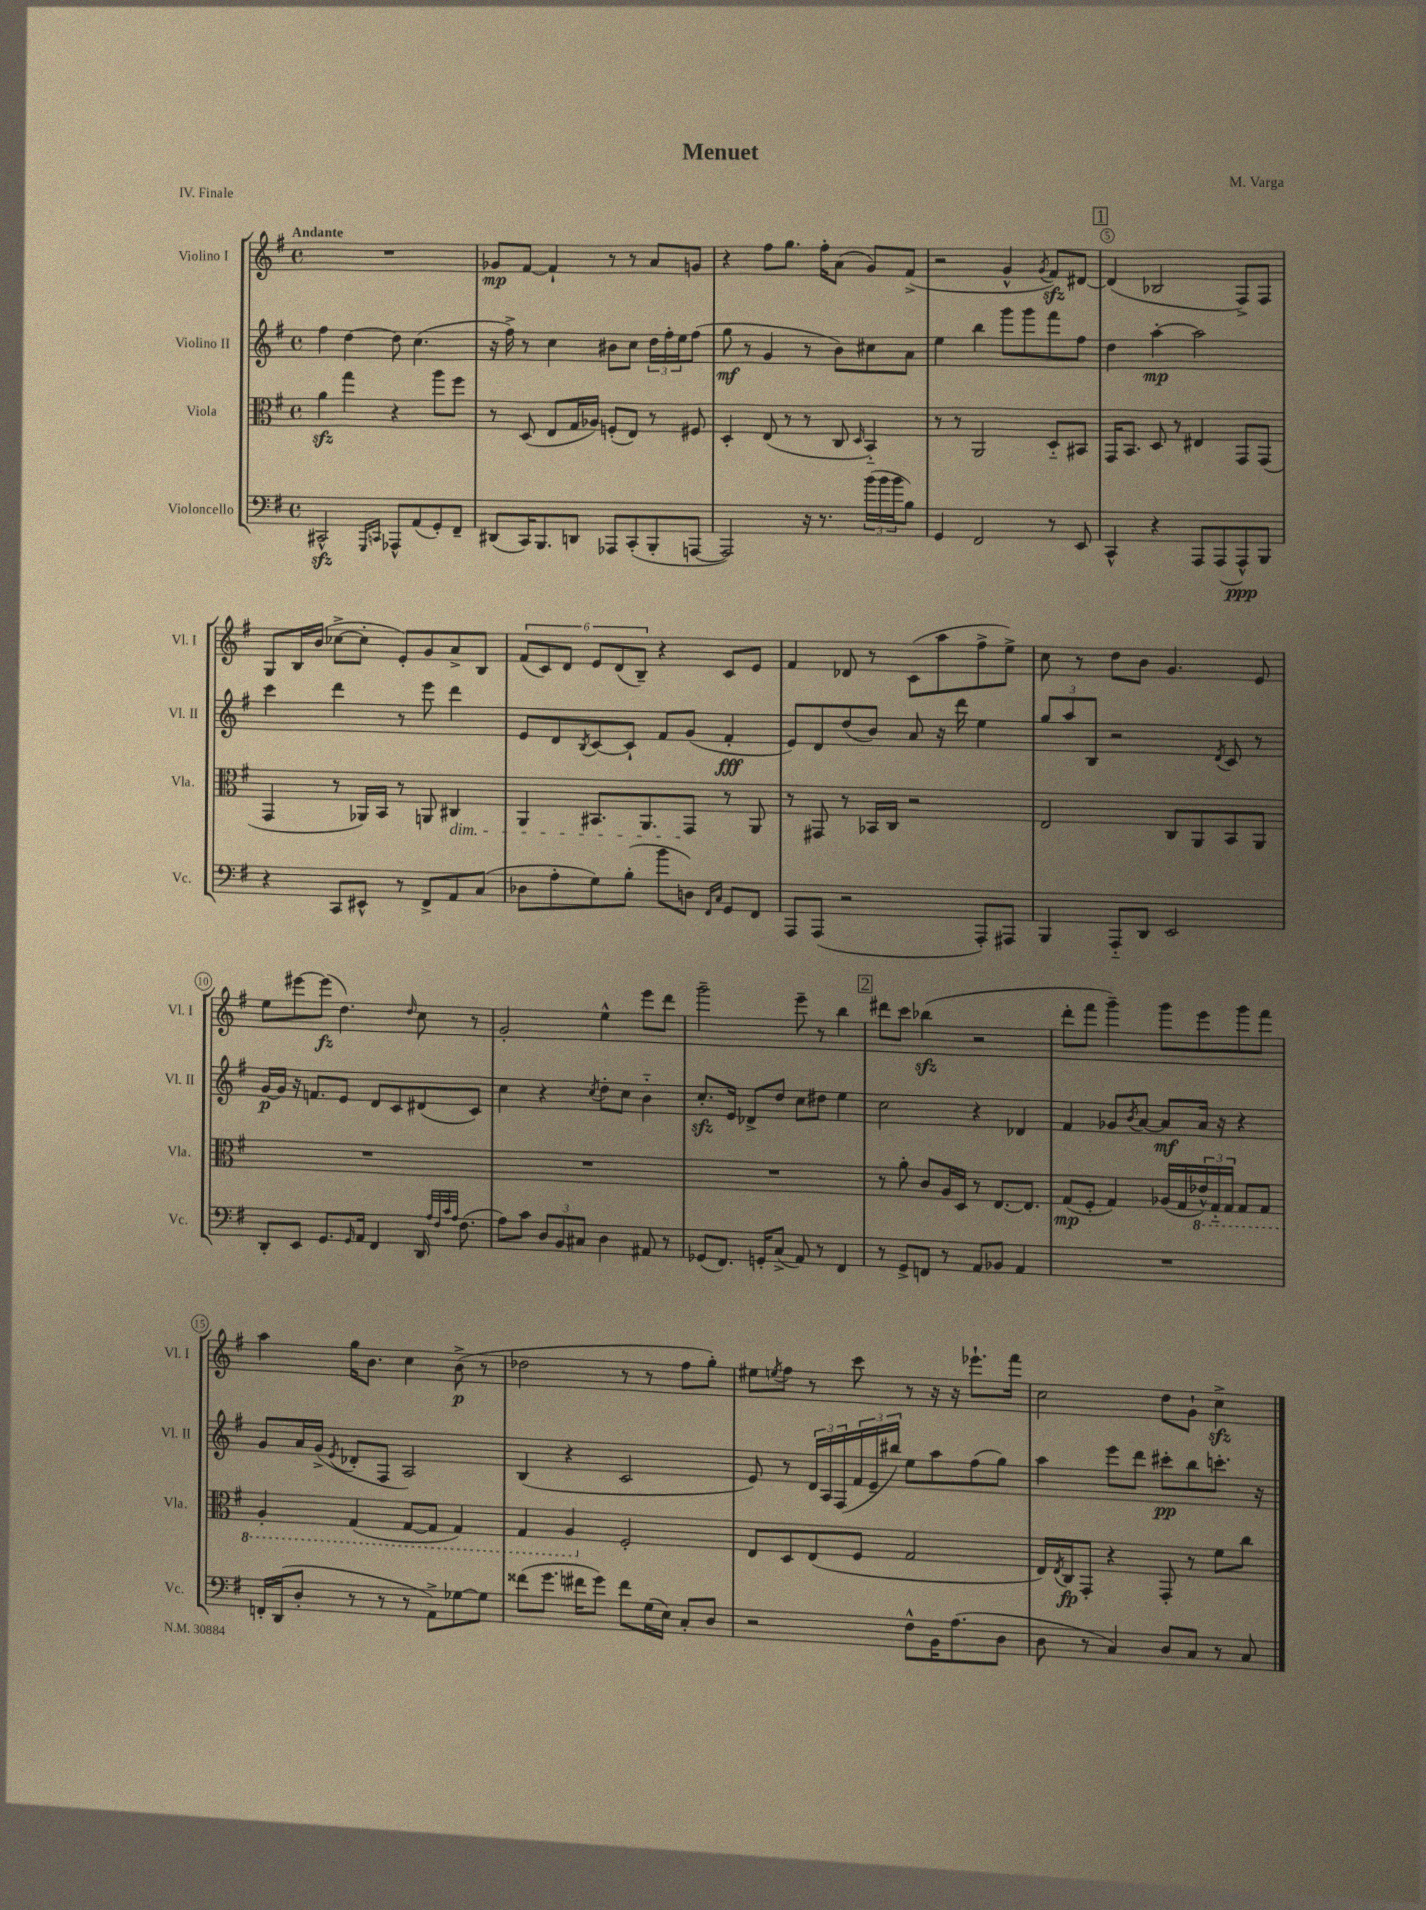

**kern	**kern	**kern	**kern
*staff4	*staff3	*staff2	*staff1
*clefF4	*clefC3	*clefG2	*clefG2
*k[f#]	*k[f#]	*k[f#]	*k[f#]
*M4/4	*M4/4	*M4/4	*M4/4
*met(c)	*met(c)	*met(c)	*met(c)
2CC#^^	4a	4ff#	1r
.	4gg	[4dd	.
16qqGGG	.	.	.
16qqCC	.	.	.
8AAA-^^	4r	8dd]	.
(8AA	.	(4.cc	.
8GG')	8aa	.	.
8FF#~	8ff#	.	.
=	=	=	=
(8DD#	8r	16r	8g-
.	.	16ff#^)	.
16CC)	(8D	8r	[8f#
8.BBB	.	.	.
.	8E	4cc	4f#`]
8DD	16G	.	.
.	16A-)	.	.
8AAA-	(8F'	8b#	8r
(8CC'	8E)	8cc	8r
8BBB'	8r	24dd	8a
.	.	24ff#'	.
.	.	24ee	.
[8AAA	8F#	(8ff#	8g
=	=	=	=
2AAA])	4D'	8gg	4r
.	.	8r	.
.	(8E	4g	8ff#
.	8r	.	8.gg
16r	8r	8r	.
8.r	.	.	16ff#'
.	8C	8b)	(8a
.	16qqD	.	.
(24b	4BB'~)	8cc#	8g)
24b	.	.	.
24b	.	.	.
8B)	.	8a	(8f#^
=	=	=	=
4GG	8r	4ee	2r
.	8r	.	.
2FF#	2AA	4bb	.
.	.	8ggg	4g^^
.	.	8ggg	.
.	.	.	8qg
8r	8D'~	8fff#	8f#)
8EE	8BB#	8ff#	[8d#
=	=	=	=
4CC^^	16GG	4dd	(4d#]
.	8.BB	.	.
4r	8D	[4aa'	2B-
.	8r	.	.
8AAA	4E#	2aa]	.
(8AAA	.	.	.
8AAA^^)	8GG	.	8F#^)
8BBB	(8GG	.	8F#
=	=	=	=
4r	4GG	4ccc	8G
.	.	.	16B
.	.	.	(16b
8CC	8r	4ddd	[8cc-^
8EE#^^	16AA-)	.	8cc-']
.	16BB	.	.
8r	8r	8r	8e')
8FF#^	8AA	8eee	8g
8AA	4C#	4ddd	8a^
(8C	.	.	8B
=	=	=	=
8D-	4AA	8e	(12f#
.	.	.	12c)
8A'	.	8d	.
.	.	.	12d
.	.	8qB	.
8G)	8.BB#	[8c	12e
.	.	.	(12d
(8B'	.	8c`]	.
.	.	.	12B~)
.	8.AA	.	.
8b	.	8f#	4r
8D)	8GG	(8g	.
16qqFF#	.	.	.
16qqC	.	.	.
8GG	8r	4f#'	8c
8FF#	8AA	.	8e
=	=	=	=
8AAA	8r	8e)	4f#
(8AAA	8GG#	8d	.
2r	8r	(8dd	8d-
.	16BB-	8b)	8r
.	16C	.	.
.	2r	8a	(8c
.	.	16r	8aa
.	.	16ddd	.
8AAA')	.	4ee	8ff#^
8AAA#	.	.	8ee^)
=	=	=	=
4BBB	2E	12gg	8cc
.	.	12aa	.
.	.	.	8r
.	.	12B	.
8AAA'~	.	2r	8dd
8DD	.	.	8b
2EE	8C	.	4.g
.	8AA	.	.
.	.	8qd	.
.	8BB	8c	.
.	8AA	8r	8e
=	=	=	=
8DD'	1r	[16g	8ee
.	.	16g]	.
8EE	.	16r	[8eee#
.	.	8.f	.
8.GG	.	.	(8eee#]
.	.	8e	4.dd)
16qqGG	.	.	.
16AA	.	.	.
4FF#	.	8d	.
.	.	8c	.
.	.	.	16qqdd
16DD	.	(8d#	8cc
32qqA	.	.	.
32qqF#	.	.	.
32qqc	.	.	.
32qqA	.	.	.
(8.F#	.	.	.
.	.	8c)	8r
=	=	=	=
8A)	1r	4cc	2g'
8c	.	.	.
12D	.	4r	.
12BB	.	.	.
12C#	.	.	.
.	.	8qcc	.
4D	.	8dd'	4ee^^
.	.	8cc	.
8AA#	.	4b'~	8eee
8r	.	.	8ddd
=	=	=	=
(8GG-	1r	8.cc'	2ggg~
8.FF#)	.	.	.
.	.	16e	.
.	.	8d-^	.
16GG'	.	.	.
(8C^	.	8dd	.
8AA)	.	8cc	8eee~
8r	.	8dd#	8r
4FF#	.	4ee	4bb
=	=	=	=
8r	8r	2cc	8ddd#
8GG^	8a'	.	8ccc
8FF	8c	.	(4bb-
8r	16A	.	.
.	16D	.	.
8AA	8r	4r	2r
8BB-	[8.E	.	.
4AA	.	4d-	.
.	8.E]	.	.
=	=	=	=
1r	(8G	4f#	8ddd'
.	8F#'	.	8fff#
.	4G)	8g-	4ggg~)
.	.	8qb	.
.	.	[8a	.
.	(16A-	8a]	8ggg
.	16G	.	.
.	24E-^^)	16a	8eee
.	24GG'~	.	.
.	.	16r	.
.	24GG	.	.
.	8GG	4r	8ggg
.	8GG	.	8fff#
=	=	=	=
16FF'	4AA'	8g	4aa
(16DD	.	.	.
8D'	.	16a	.
.	.	(16g^	.
.	.	8qe	.
8r	(4GG	8d-'	16gg
.	.	.	8.b
8r	.	8F#	.
8r	[8GG	2A)	4cc
8AA^)	8GG]	.	.
[8G-	4GG)	.	(8b^
8G-]	.	.	8r
=	=	=	=
(8f##	4GG	(4B	2dd-
8.g	.	.	.
.	4AA	4r	.
16f#	.	.	.
8g)	.	.	.
8f#	2F#'	2c	8r
(16G	.	.	8r
16E)	.	.	.
8C'	.	.	8ff#
8D	.	.	8gg')
=	=	=	=
2r	8E	8e)	8ee#
.	.	.	8qee
.	8D	8r	8ff#
.	(8E	24d	8r
.	.	24A	.
.	.	(24F#	.
.	8F#	24f#	8ccc
.	.	24e~	.
.	.	24bb#)	.
8F#^^	2G	8ee	8r
16BB	.	8aa	16r
(8.A	.	.	16r
.	.	(8ff#	8.eee-`
8D	.	8gg)	.
.	.	.	16fff#
=	=	=	=
8D	16E)	4aa	2cc
.	8qE	.	.
.	16C	.	.
8r	8GG'	.	.
4C)	4r	8eee	.
.	.	8ddd	.
8D	8GG'	8ccc#'	8dd
8C	8r	8bb	8g`
8r	8f#	8.ccc'	4cc^
8C	8cc	.	.
.	.	16r	.
==	==	==	==
*-	*-	*-	*-
